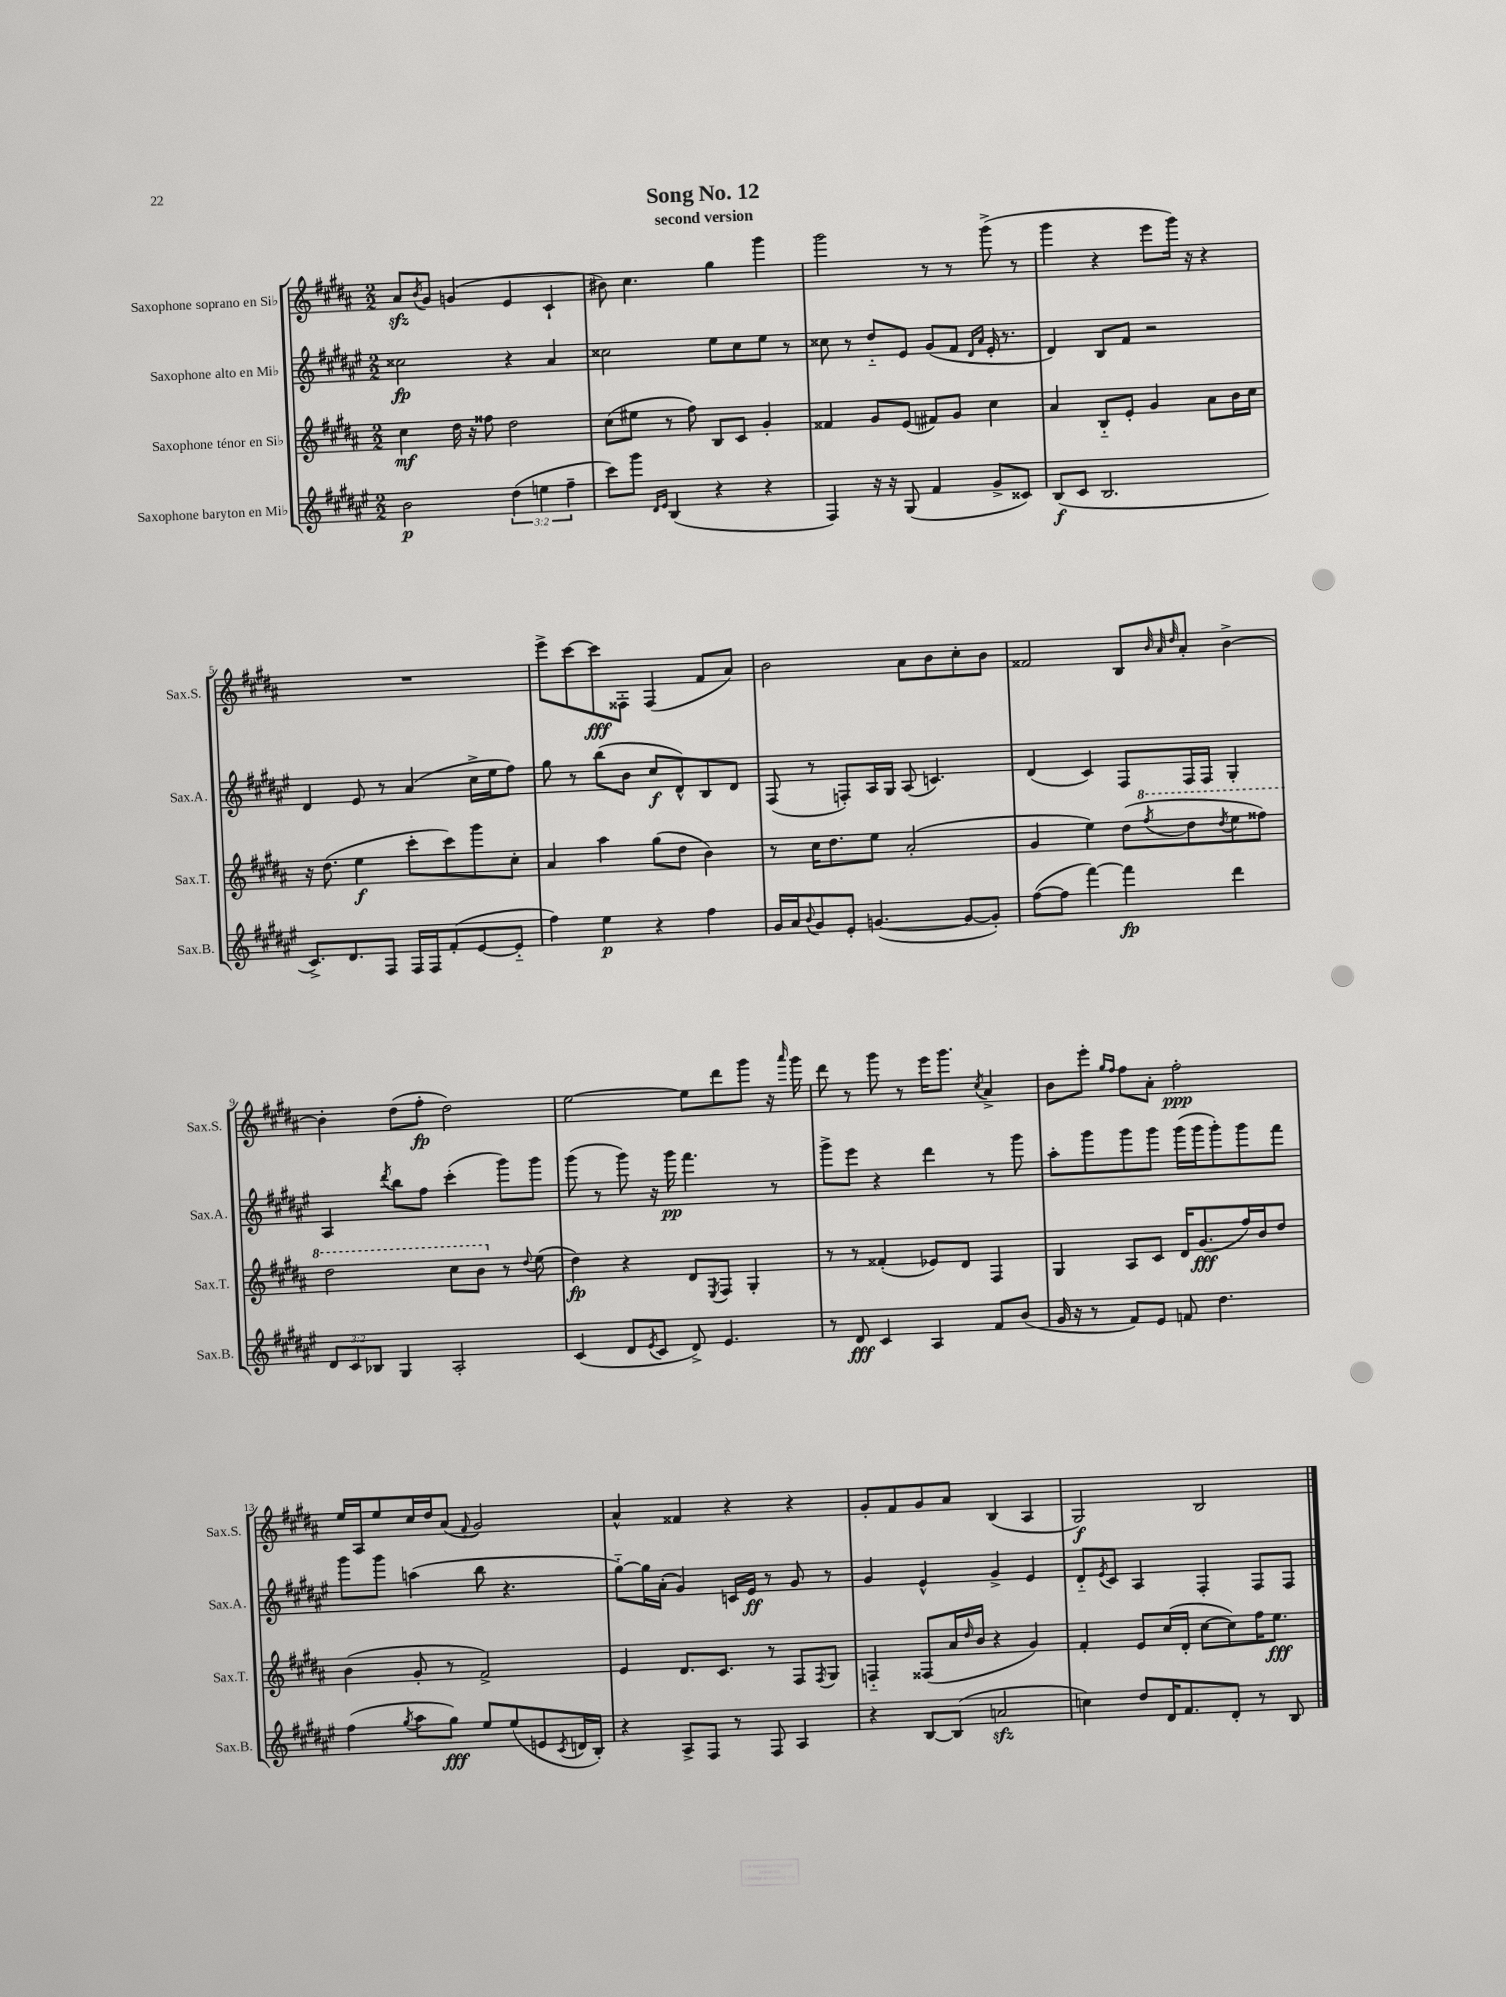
\header { title = "Song No. 12" subtitle = "second version" }
<<
\new StaffGroup <<
\new Staff = "s0" \with { instrumentName = "Saxophone soprano en Sib" shortInstrumentName = "Sax.S." } {
    \clef treble \key b \major \numericTimeSignature \time 2/2
    ais'8\sfz \acciaccatura { b'8 } gis'8 g'4( e'4 cis'4-! |
    bis'8) cis''4. gis''4 gis'''4 |
    gis'''2 r8 r8 gis'''8->( r8 |
    gis'''4 r4 e'''8 gis'''16) r16 r4 |
    R1 |
    e'''8-> cis'''8~ cis'''8\fff fisis8-. fisis4( fis'8 ais'8) |
    b'2 ais'8 b'8 cis''8-. b'8 |
    fisis'2 b8 \grace { b'32 ais'32 dis''32 } ais'8-. b'4~-> |
    b'4-. dis''8( fis''8-.\fp dis''2) |
    e''2~ e''8 dis'''8 gis'''8 r16 \grace { ais'''16 } gis'''16 |
    dis'''8 r8 gis'''8 r8 e'''16 gis'''8. \acciaccatura { cis''8 } ais'4-> |
    b'8 e'''8-. \grace { gis''16 fis''16 } fis''8 ais'8-. fis''2-.\ppp |
    e''16 ais16 e''8 cis''16 dis''16 ais'8( \appoggiatura { fis'8 } gis'2) |
    ais'4-^ fisis'4 r4 r4 |
    gis'8-. fis'8 gis'8 ais'8 b4( ais4 |
    gis2\f) b2 \bar "|." |
}
\new Staff = "s1" \with { instrumentName = "Saxophone alto en Mib" shortInstrumentName = "Sax.A." } {
    \clef treble \key fis \major \numericTimeSignature \time 2/2
    cisis''2\fp r4 ais'4 |
    cisis''2 eis''8 cisis''8 eis''8 r8 |
    cisis''8 r8 dis''8-_ eis'8 gis'8( fis'8 \grace { dis'16 ais'16 } eis'16-. r8. |
    dis'4) b8 fis'8 r2 |
    dis'4 eis'8 r8 ais'4( cis''16-> eis''16 fis''8) |
    gis''8 r8 b''8( b'8 cis''8\f dis'8-^) b8 dis'8 |
    fis8( r8 f8-.) ais16 gis16 ais8( c'4.) |
    dis'4( cis'4) fis8 fis16 fis16 gis4-. |
    ais4 \acciaccatura { dis'''8 } b''8 fis''8 cis'''4-.( gis'''8) gis'''8 |
    gis'''8( r8 gis'''8) r16 gis'''16\pp fis'''4. r8 |
    gis'''8-> eis'''8 r4 dis'''4 r8 gis'''8 |
    ais''8-. gis'''8 gis'''8 gis'''8 gis'''16( gis'''16 gis'''8-.) gis'''8 fis'''8 |
    gis'''8 gis'''8 a''4( b''8 r4. |
    gis''8~-_) gis''16 ais'16-.( gis'4) c'16 eis'16\ff r8 gis'8 r8 |
    gis'4 eis'4-^ gis'4-> eis'4 |
    dis'8-_ \acciaccatura { eis'8 } cis'8 ais4 fis4-. fis8 fis8 \bar "|." |
}
\new Staff = "s2" \with { instrumentName = "Saxophone ténor en Sib" shortInstrumentName = "Sax.T." } {
    \clef treble \key b \major \numericTimeSignature \time 2/2
    cis''4\mf dis''16 r16 fisis''8 dis''2 |
    cis''8( eis''8 r8 fis''8) b8 cis'8 gis'4-. |
    fisis'4 gis'8 e'8( fis'8) gis'8 cis''4 |
    ais'4 b8-_ e'8-. gis'4 ais'8 b'16 cis''16 |
    r16 dis''8.( e''4\f cis'''8-. cis'''8) gis'''8 cis''8-. |
    ais'4 ais''4 gis''8( dis''8 b'4) |
    r8 cis''16 dis''8. e''8 ais'2-.( |
    gis'4 e''4) dis''8( \ottava #1 \acciaccatura { fis'''8 } dis'''8 \acciaccatura { dis'''8 } e'''8 fisis'''8) |
    dis'''2 cis'''8 b''8 \ottava #0 r8 \appoggiatura { dis''8 } e''8( |
    dis''4\fp) r4 dis'8 \acciaccatura { e8 } fis8 gis4-. |
    r8 r8 fisis'4-.( ees'8) dis'8 fis4 |
    gis4 ais8 cis'8 dis'16 gis'8.\fff( fis''16) b'16 dis''8 |
    b'4( gis'8-. r8 fis'2->) |
    e'4 dis'8. cis'8. r8 fis8 \acciaccatura { fis8 } gis8 |
    f4-_ fisis8( ais'16 \grace { dis''16 } b'16 r4 gis'4) |
    fis'4-. e'8 cis''16( dis'16-. cis''8~ cis''8) fis''16 e''8.\fff \bar "|." |
}
\new Staff = "s3" \with { instrumentName = "Saxophone baryton en Mib" shortInstrumentName = "Sax.B." } {
    \clef treble \key fis \major \numericTimeSignature \time 2/2 \override Staff.TupletNumber.text = #tuplet-number::calc-fraction-text
    b'2\p \tuplet 3/2 { dis''4( e''4 fis''4-- } |
    cis'''8) gis'''8 \grace { dis'16 eis'16 } b4( r4 r4 |
    fis4) r16 r16 gis8( fis'4 gis'8-> cisis'8) |
    b8\f( cis'8 b2. |
    cis'8.->) dis'8. fis8 fis16 fis16 fis'8-.( eis'8~ eis'8-_ |
    fis''4) eis''4\p r4 fis''4 |
    gis'16 ais'16 \appoggiatura { b'8 } gis'8 eis'8-. g'4.~( g'8~ g'8-.) |
    fis''8~( fis''8 fis'''4~) fis'''4\fp dis'''4 |
    \tuplet 3/2 { dis'8 cis'8 bes8 } gis4 ais2-. |
    cis'4( dis'8 \acciaccatura { eis'8 } cis'8 dis'8->) eis'4. |
    r8 dis'8\fff cis'4 ais4 fis'8 b'8( |
    gis'16 r16 r8 fis'8) eis'8 f'8 dis''4. |
    fis''4( \acciaccatura { gis''8 } ais''8 gis''8\fff) eis''8 eis''8( e'8 \acciaccatura { cis'8 } d'16 b16-.) |
    r4 ais8-> fis8 r8 fis8 ais4 |
    r4 b8~ b8( a'2\sfz |
    c''4) dis''8 dis'16 fis'8. dis'8-. r8 b8 \bar "|." |
}
>>
>>
